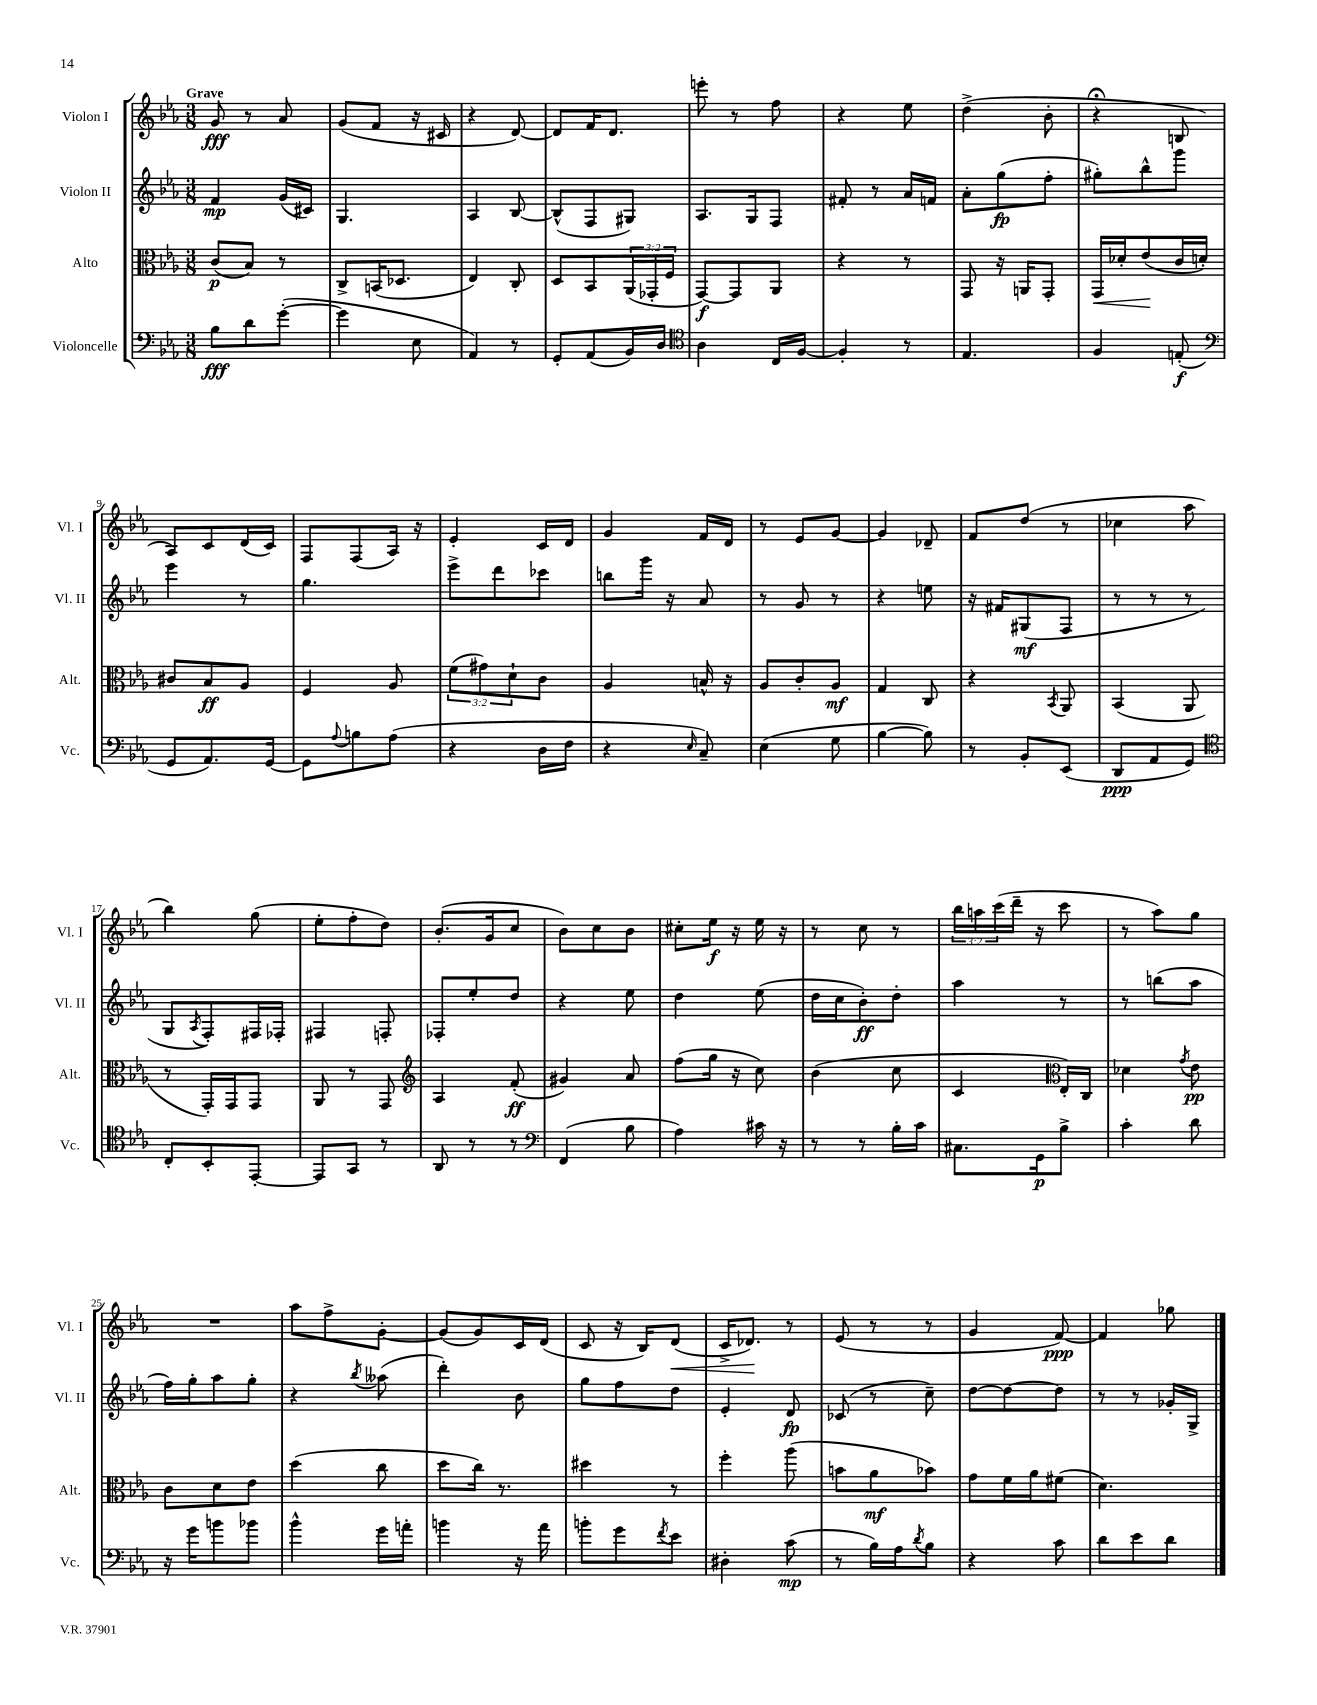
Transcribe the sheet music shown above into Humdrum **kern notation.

**kern	**dynam	**kern	**dynam	**kern	**dynam	**kern	**dynam
*part4	*part4	*part3	*part3	*part2	*part2	*part1	*part1
*staff4	*staff4	*staff3	*staff3	*staff2	*staff2	*staff1	*staff1
*I"Violoncelle	*	*I"Alto	*	*I"Violon II	*	*I"Violon I	*
*I'Vc.	*	*I'Alt.	*	*I'Vl. II	*	*I'Vl. I	*
*clefF4	*	*clefC3	*	*clefG2	*	*clefG2	*
*k[b-e-a-]	*	*k[b-e-a-]	*	*k[b-e-a-]	*	*k[b-e-a-]	*
*M3/8	*	*M3/8	*	*M3/8	*	*M3/8	*
=1	=1	=1	=1	=1	=1	=1	=1
!	!	!	!	!	!	!LO:TX:a:B:t=Grave	!
8B-\L	fff	(8c/L	p	4f/	mp	8g/	fff
8d\	.	8B-/J)	.	.	.	8r	.
([8g'\J	.	8r	.	(16g/LL	.	8a-/	.
.	.	.	.	16c#X/JJ)	.	.	.
=2	=2	=2	=2	=2	=2	=2	=2
4g\]	.	8C^/L	.	4.G/	.	(8g/L	.
.	.	(16BBn/K	.	.	.	8f/J	.
.	.	8.D-X/J	.	.	.	.	.
8E-\	.	.	.	.	.	16r	.
.	.	.	.	.	.	16c#X/	.
=3	=3	=3	=3	=3	=3	=3	=3
4AA-/)	.	4E-/)	.	4A-/	.	4r	.
8r	.	8C'/	.	[8B-/	.	[8d/)	.
=4	=4	=4	=4	=4	=4	=4	=4
8GG'/L	.	8D/L	.	(8B-^^/L]	.	8d/L]	.
(8AA-/	.	8BB-/	.	8F/	.	16f/K	.
.	.	.	.	.	.	8.d/J	.
16BB-/L)	.	(24AA-/L	.	8G#X/J)	.	.	.
.	.	24GG-X'/	.	.	.	.	.
16D/JJ	.	.	.	.	.	.	.
.	.	24F/JJ	.	.	.	.	.
=5	=5	=5	=5	=5	=5	=5	=5
*clefC4	*	*	*	*	*	*	*
4A-\	.	[8GG/L)	f	8.A-/L	.	8eeen'\	.
.	.	8GG/]	.	.	.	8r	.
.	.	.	.	16G/k	.	.	.
16C/LL	.	8AA-/J	.	8F/J	.	8ff\	.
[16F/JJ	.	.	.	.	.	.	.
=6	=6	=6	=6	=6	=6	=6	=6
4F'/]	.	4r	.	8f#X'/	.	4r	.
.	.	.	.	8r	.	.	.
8r	.	8r	.	16a-/LL	.	8ee-\	.
.	.	.	.	16fn/JJ	.	.	.
=7	=7	=7	=7	=7	=7	=7	=7
4.E-/	.	8GG/	.	8a-'\L	.	(4dd^\	.
.	.	16r	.	(8gg\	fp	.	.
.	.	16AAn/KL	.	.	.	.	.
.	.	8GG'/J	.	8ff'\J	.	8b-'\	.
=8	=8	=8	=8	=8	=8	=8	=8
!	!	!	!LO:HP:b	!	!	!	!
4F/	.	16GG/LL	<	8gg#X'\L)	.	4r;<	.
.	.	16d-X'/J	.	.	.	.	.
.	.	(8e-/	.	8bb-^^\	.	.	.
(8En'/	f	16c/L	[	8ggg\J	.	8Bn/	.
.	.	16dn'/JJ)	.	.	.	.	.
!!LO:LB:g=z
=9	=9	=9	=9	=9	=9	=9	=9
*clefF4	*	*	*	*	*	*	*
8GG/L	.	8c#X/L	.	4eee-\	.	8A-/L)	.
8.AA-/)	.	8B-/	ff	.	.	8c/	.
.	.	8A-/J	.	8r	.	(16d/L	.
[16GG/Jk	.	.	.	.	.	16c/JJ)	.
=10	=10	=10	=10	=10	=10	=10	=10
8GG\L]	.	4F/	.	4.gg\	.	8F/L	.
8qqA-/	.	.	.	.	.	.	.
8Bn\	.	.	.	.	.	(8F/	.
(8A-\J	.	8A-/	.	.	.	16A-/Jk)	.
.	.	.	.	.	.	16r	.
=11	=11	=11	=11	=11	=11	=11	=11
4r	.	(12f\L	.	8eee-^\L	.	4e-'/	.
.	.	12g#X\)	.	.	.	.	.
.	.	.	.	8ddd\	.	.	.
.	.	12d`\	.	.	.	.	.
16D\LL	.	8c\J	.	8ccc-X\J	.	16c/LL	.
16F\JJ	.	.	.	.	.	16d/JJ	.
=12	=12	=12	=12	=12	=12	=12	=12
4r	.	4A-/	.	8bbn\L	.	4g/	.
.	.	.	.	16ggg\Jk	.	.	.
.	.	.	.	16r	.	.	.
16qqE-/	.	.	.	.	.	.	.
8C~/)	.	16Bn^^/	.	8a-/	.	16f/LL	.
.	.	16r	.	.	.	16d/JJ	.
=13	=13	=13	=13	=13	=13	=13	=13
(4E-\	.	8A-/L	.	8r	.	8r	.
.	.	8c'/	.	8g/	.	8e-/L	.
8G\	.	8A-/J	mf	8r	.	[8g/J	.
=14	=14	=14	=14	=14	=14	=14	=14
[4B-\	.	4G/	.	4r	.	4g/]	.
8B-\])	.	8C/	.	8een\	.	8d-X~/	.
=15	=15	=15	=15	=15	=15	=15	=15
8r	.	4r	.	16r	.	8f/L	.
.	.	.	.	16f#X/KL	.	.	.
8BB-'/L	.	.	.	(8G#X/	mf	(8dd/J	.
.	.	8qBB-/	.	.	.	.	.
(8EE-/J	.	8AA-/	.	8F/J	.	8r	.
=16	=16	=16	=16	=16	=16	=16	=16
8DD/L	ppp	(4BB-/	.	8r	.	4cc-X\	.
8AA-/	.	.	.	8r	.	.	.
8GG/J)	.	8AA-/	.	8r	.	8aa-\	.
!!LO:LB:g=z
=17	=17	=17	=17	=17	=17	=17	=17
*clefC4	*	*	*	*	*	*	*
8C'/L	.	8r	.	8G/L	.	4bb-\)	.
.	.	.	.	8qA-/	.	.	.
8BB-'/	.	16GG'/LL)	.	8F'/)	.	.	.
.	.	16GG/J	.	.	.	.	.
[8EE-'/J	.	8GG/J	.	16F#X/L	.	(8gg\	.
.	.	.	.	16F-X'/JJ	.	.	.
=18	=18	=18	=18	=18	=18	=18	=18
8EE-/L]	.	8AA-/	.	4F#X/	.	8ee-'\L	.
8GG/J	.	8r	.	.	.	8ff'\	.
8r	.	8GG/	.	8Fn'/	.	8dd\J)	.
=19	=19	=19	=19	=19	=19	=19	=19
*	*	*clefG2	*	*	*	*	*
8AA-/	.	4A-/	.	8F-X'/L	.	(8.b-'/L	.
8r	.	.	.	8ee-'/	.	.	.
.	.	.	.	.	.	16g/k	.
8r	.	(8f'/	ff	8dd/J	.	8cc/J	.
=20	=20	=20	=20	=20	=20	=20	=20
*clefF4	*	*	*	*	*	*	*
(4FF/	.	4g#X/)	.	4r	.	8b-\L)	.
.	.	.	.	.	.	8cc\	.
8B-\	.	8a-/	.	8ee-\	.	8b-\J	.
=21	=21	=21	=21	=21	=21	=21	=21
4A-\)	.	(8ff\L	.	4dd\	.	8cc#X'\L	.
.	.	16gg\Jk	.	.	.	16ee-\Jk	f
.	.	16r	.	.	.	16r	.
16c#X\	.	8cc\)	.	(8ee-\	.	16ee-\	.
16r	.	.	.	.	.	16r	.
=22	=22	=22	=22	=22	=22	=22	=22
8r	.	(4b-\	.	16dd\LL	.	8r	.
.	.	.	.	16cc\J	.	.	.
8r	.	.	.	8b-'\)	ff	8cc\	.
16B-'\LL	.	8cc\	.	8dd'\J	.	8r	.
16c\JJ	.	.	.	.	.	.	.
=23	=23	=23	=23	=23	=23	=23	=23
8.C#X\L	.	4c/	.	4aa-\	.	24bb-\LL	.
.	.	.	.	.	.	24aan\	.
.	.	.	.	.	.	(24ccc\	.
.	.	.	.	.	.	16ddd~\JJ	.
16GG\k	p	.	.	.	.	16r	.
*	*	*clefC3	*	*	*	*	*
8B-^\J	.	16E-'/LL)	.	8r	.	8ccc\	.
.	.	16C/JJ	.	.	.	.	.
=24	=24	=24	=24	=24	=24	=24	=24
4c'\	.	4d-X\	.	8r	.	8r	.
.	.	.	.	(8bbn\L	.	8aa-\L)	.
.	.	8qg/	.	.	.	.	.
8d\	.	8e-\	pp	8aa-\J	.	8gg\J	.
!!LO:LB:g=z
=25	=25	=25	=25	=25	=25	=25	=25
16r	.	8c\L	.	16ff\LL)	.	4.r	.
16g\KL	.	.	.	16gg'\J	.	.	.
8bn\	.	8d\	.	8aa-\	.	.	.
8b-X\J	.	8e-\J	.	8gg'\J	.	.	.
=26	=26	=26	=26	=26	=26	=26	=26
4b-^^\	.	(4dd\	.	4r	.	8aa-\L	.
.	.	.	.	.	.	8ff^\	.
.	.	.	.	8qbb-/	.	.	.
16g\LL	.	8cc\	.	(8aa--X\	.	[8g'\J	.
16an'\JJ	.	.	.	.	.	.	.
=27	=27	=27	=27	=27	=27	=27	=27
4bn\	.	8dd\L	.	4ddd'\)	.	(8g/L]	.
.	.	16cc\Jk)	.	.	.	8g/)	.
.	.	8.r	.	.	.	.	.
16r	.	.	.	8b-\	.	16c/L	.
16a-\	.	.	.	.	.	(16d/JJ	.
=28	=28	=28	=28	=28	=28	=28	=28
8bn'\L	.	4dd#X\	.	8gg\L	.	8c/	.
8g\	.	.	.	8ff\	.	16r	.
.	.	.	.	.	.	16B-/KL)	.
8qf/	.	.	.	.	.	.	.
!	!	!	!	!	!	!	!LO:HP:b
8e-\J	.	8r	.	8dd\J	.	(8d/J	<
=29	=29	=29	=29	=29	=29	=29	=29
4D#X'\	.	4ff'\	.	4e-'/	.	16c^/KL	.
.	.	.	.	.	.	8.d-X/J)	.
(8c\	mp	(8aa-\	.	8d/	fp	8r	[
=30	=30	=30	=30	=30	=30	=30	=30
8r	.	8bn\L	.	(8c-X/	.	(8e-/	.
16B-\LL)	.	8a-\	mf	8r	.	8r	.
16A-\J	.	.	.	.	.	.	.
8qd/	.	.	.	.	.	.	.
8B-\J	.	8b-X\J)	.	8cc~\)	.	8r	.
=31	=31	=31	=31	=31	=31	=31	=31
4r	.	8g\L	.	[8dd\L	.	4g/	.
.	.	16f\L	.	8dd\_	.	.	.
.	.	16a-\J	.	.	.	.	.
8c\	.	(8f#X\J	.	8dd\J]	.	[8f/)	ppp
=32	=32	=32	=32	=32	=32	=32	=32
8d\L	.	4.d\)	.	8r	.	4f/]	.
8e-\	.	.	.	8r	.	.	.
8d\J	.	.	.	16g-X'/LL	.	8gg-X\	.
.	.	.	.	16G^/JJ	.	.	.
==	==	==	==	==	==	==	==
*-	*-	*-	*-	*-	*-	*-	*-
